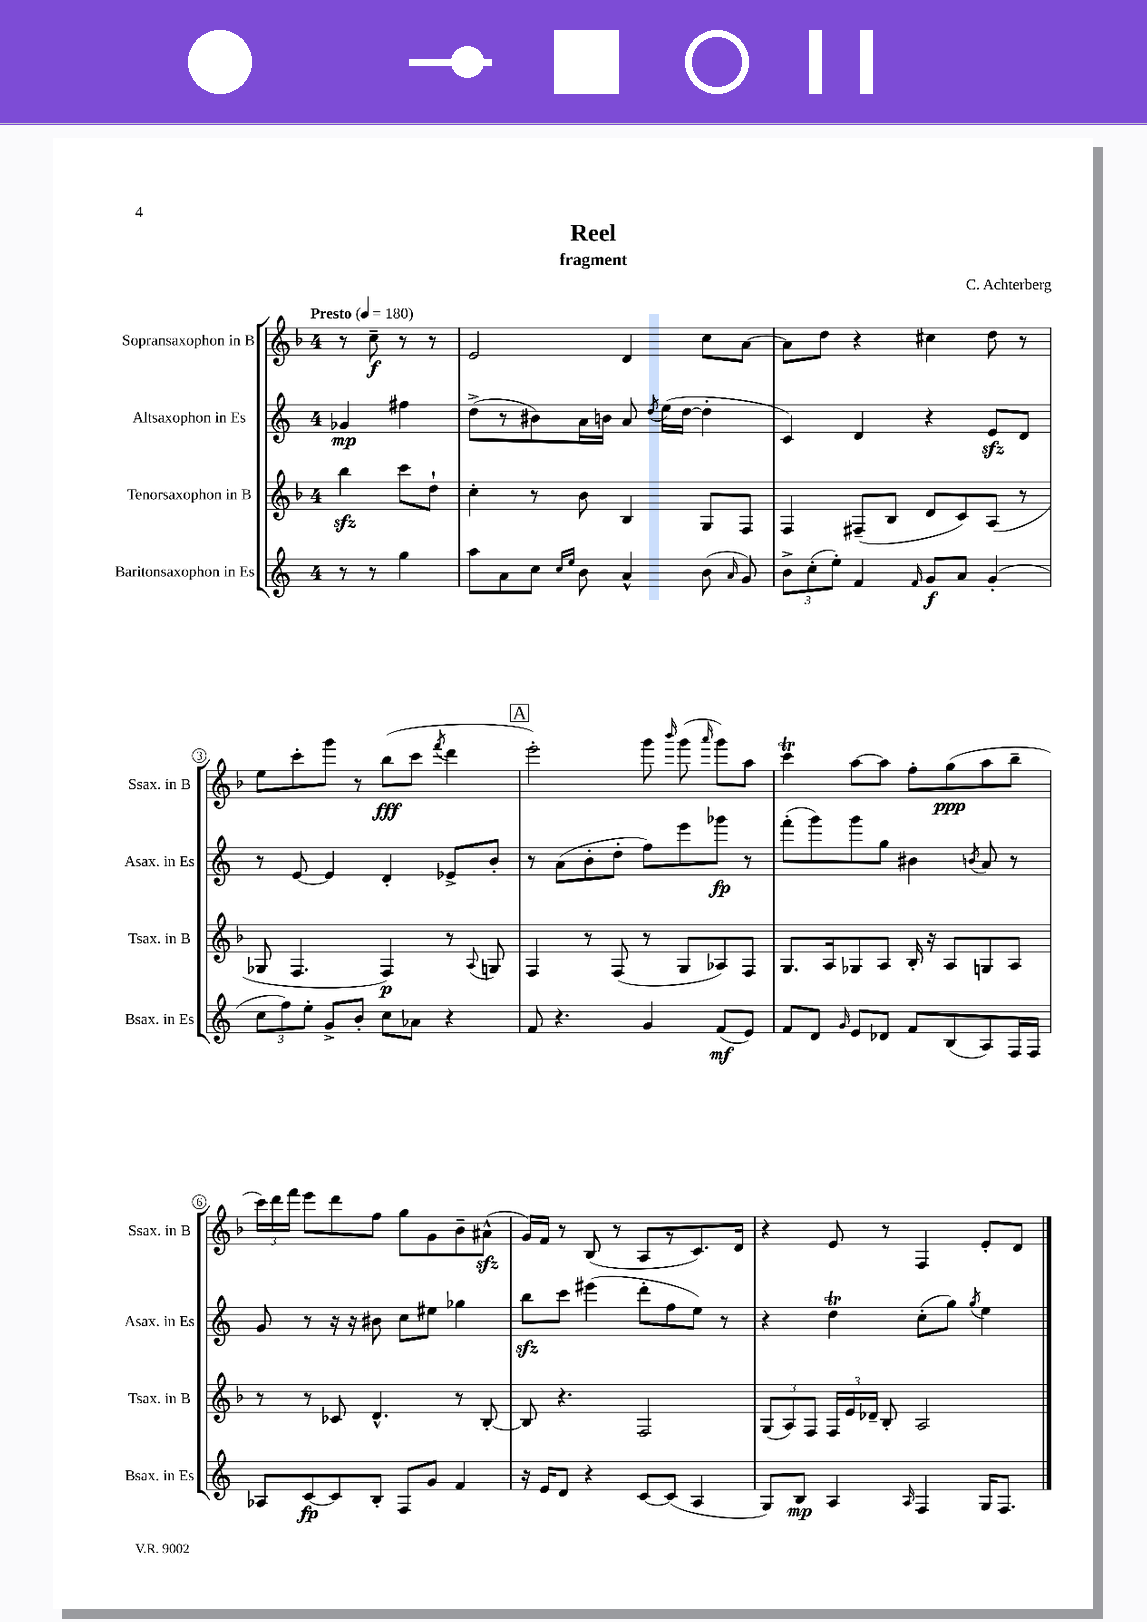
\header { title = "Reel" composer = "C. Achterberg" subtitle = "fragment" }
<<
\new StaffGroup <<
\new Staff = "s0" \with { instrumentName = "Sopransaxophon in B" shortInstrumentName = "Ssax. in B" } {
    \clef treble \key f \major \once \override Staff.TimeSignature.style = #'single-digit \time 4/4 \partial 2 \tempo "Presto" 4 = 180
    \autoBeamOff r8 c''8--\f r8 r8 |
    e'2 d'4 c''8[ a'8]~ |
    a'8[ d''8] r4 cis''4 d''8 r8 |
    e''8[ c'''8-. g'''8] r8 bes''8[\fff( c'''8] \acciaccatura { f'''8 } d'''4 |
    \mark \markup { \box "A" } e'''2-.) g'''8 \grace { bes'''16 } g'''8( \grace { a'''16 } g'''8[) a''8] |
    c'''4\trill a''8[~ a''8] f''8[-. g''8\ppp( a''8 bes''8]-- |
    \tuplet 3/2 { c'''16[) d'''16 f'''16] } e'''8[ d'''8 f''8] g''8[ g'8 bes'8-- ais'8]-^\sfz( |
    g'16[) f'16] r8 bes8( r8 a8[ r8 c'8.) d'16] |
    r4 e'8 r8 f4 e'8[-. d'8] \bar "|." |
}
\new Staff = "s1" \with { instrumentName = "Altsaxophon in Es" shortInstrumentName = "Asax. in Es" } {
    \clef treble \key c \major \once \override Staff.TimeSignature.style = #'single-digit \time 4/4 \partial 2
    \autoBeamOff ges'4\mp fis''4 |
    d''8[->( r8 bis'8) a'16 b'16] a'8 \acciaccatura { d''8 } e''16[( d''16]~ d''4-. |
    c'4) d'4 r4 e'8[\sfz d'8] |
    r8 e'8~ e'4 d'4-. ees'8[-> b'8]-. |
    \mark \markup { \box "A" } r8 a'8[( b'8-. d''8]-. f''8[) e'''8 ges'''8]\fp r8 |
    f'''8[-.( g'''8) g'''8 g''8] bis'4 \acciaccatura { b'8 } a'8 r8 |
    g'8 r8 r16 r16 bis'8 c''8[ eis''8] ges''4 |
    b''8[\sfz c'''8] eis'''4( d'''8[-. f''8 e''8]) r8 |
    r4 d''4\trill c''8[-.( g''8]) \acciaccatura { g''8 } e''4 \bar "|." |
}
\new Staff = "s2" \with { instrumentName = "Tenorsaxophon in B" shortInstrumentName = "Tsax. in B" } {
    \clef treble \key f \major \once \override Staff.TimeSignature.style = #'single-digit \time 4/4 \partial 2
    \autoBeamOff bes''4\sfz c'''8[ d''8]-! |
    c''4-. r8 bes'8 bes4 g8[ f8] |
    f4 fis8[--( bes8] d'8[ c'8) a8]( r8 |
    ges8 f4. f4\p) r8 \appoggiatura { a8 } g8 |
    \mark \markup { \box "A" } f4 r8 f8( r8 g8[ aes8) f8] |
    g8.[ a16 ges8 a8] bes16-. r16 a8[ g8 a8] |
    r8 r8 ces'8 d'4.-^ r8 bes8~-. |
    bes8 r4. f2 |
    \tuplet 3/2 { g8[( a8) f8] } \tuplet 3/2 { f16[ e'16 des'16]-- } bes8-. a2 \bar "|." |
}
\new Staff = "s3" \with { instrumentName = "Baritonsaxophon in Es" shortInstrumentName = "Bsax. in Es" } {
    \clef treble \key c \major \once \override Staff.TimeSignature.style = #'single-digit \time 4/4 \partial 2
    \autoBeamOff r8 r8 g''4 |
    a''8[ a'8 c''8] \grace { c''16[ e''16] } b'8 a'4-^ b'8( \grace { a'16 } g'8) |
    \tuplet 3/2 { b'8[-> c''8-.( e''8]-.) } f'4 \grace { f'16 } g'8[\f a'8] g'4-.( |
    \tuplet 3/2 { c''8[ f''8) e''8]-. } g'8[-> b'8]-. c''8[ aes'8] r4 |
    \mark \markup { \box "A" } f'8 r4. g'4 f'8[\mf( e'8]) |
    f'8[ d'8] \grace { g'16 } e'8[ des'8] f'8[ b8( a8) f16 f16] |
    aes8[ c'8~\fp c'8 b8]-. f8[ g'8] f'4 |
    r16 e'16[ d'8] r4 c'8[~ c'8]( a4 |
    g8[) b8]\mp a4 \grace { a16 } f4 g16[ f8.] \bar "|." |
}
>>
>>
\layout { \context { \Score \override BarNumber.stencil = #(make-stencil-circler 0.1 0.3 ly:text-interface::print) } }
